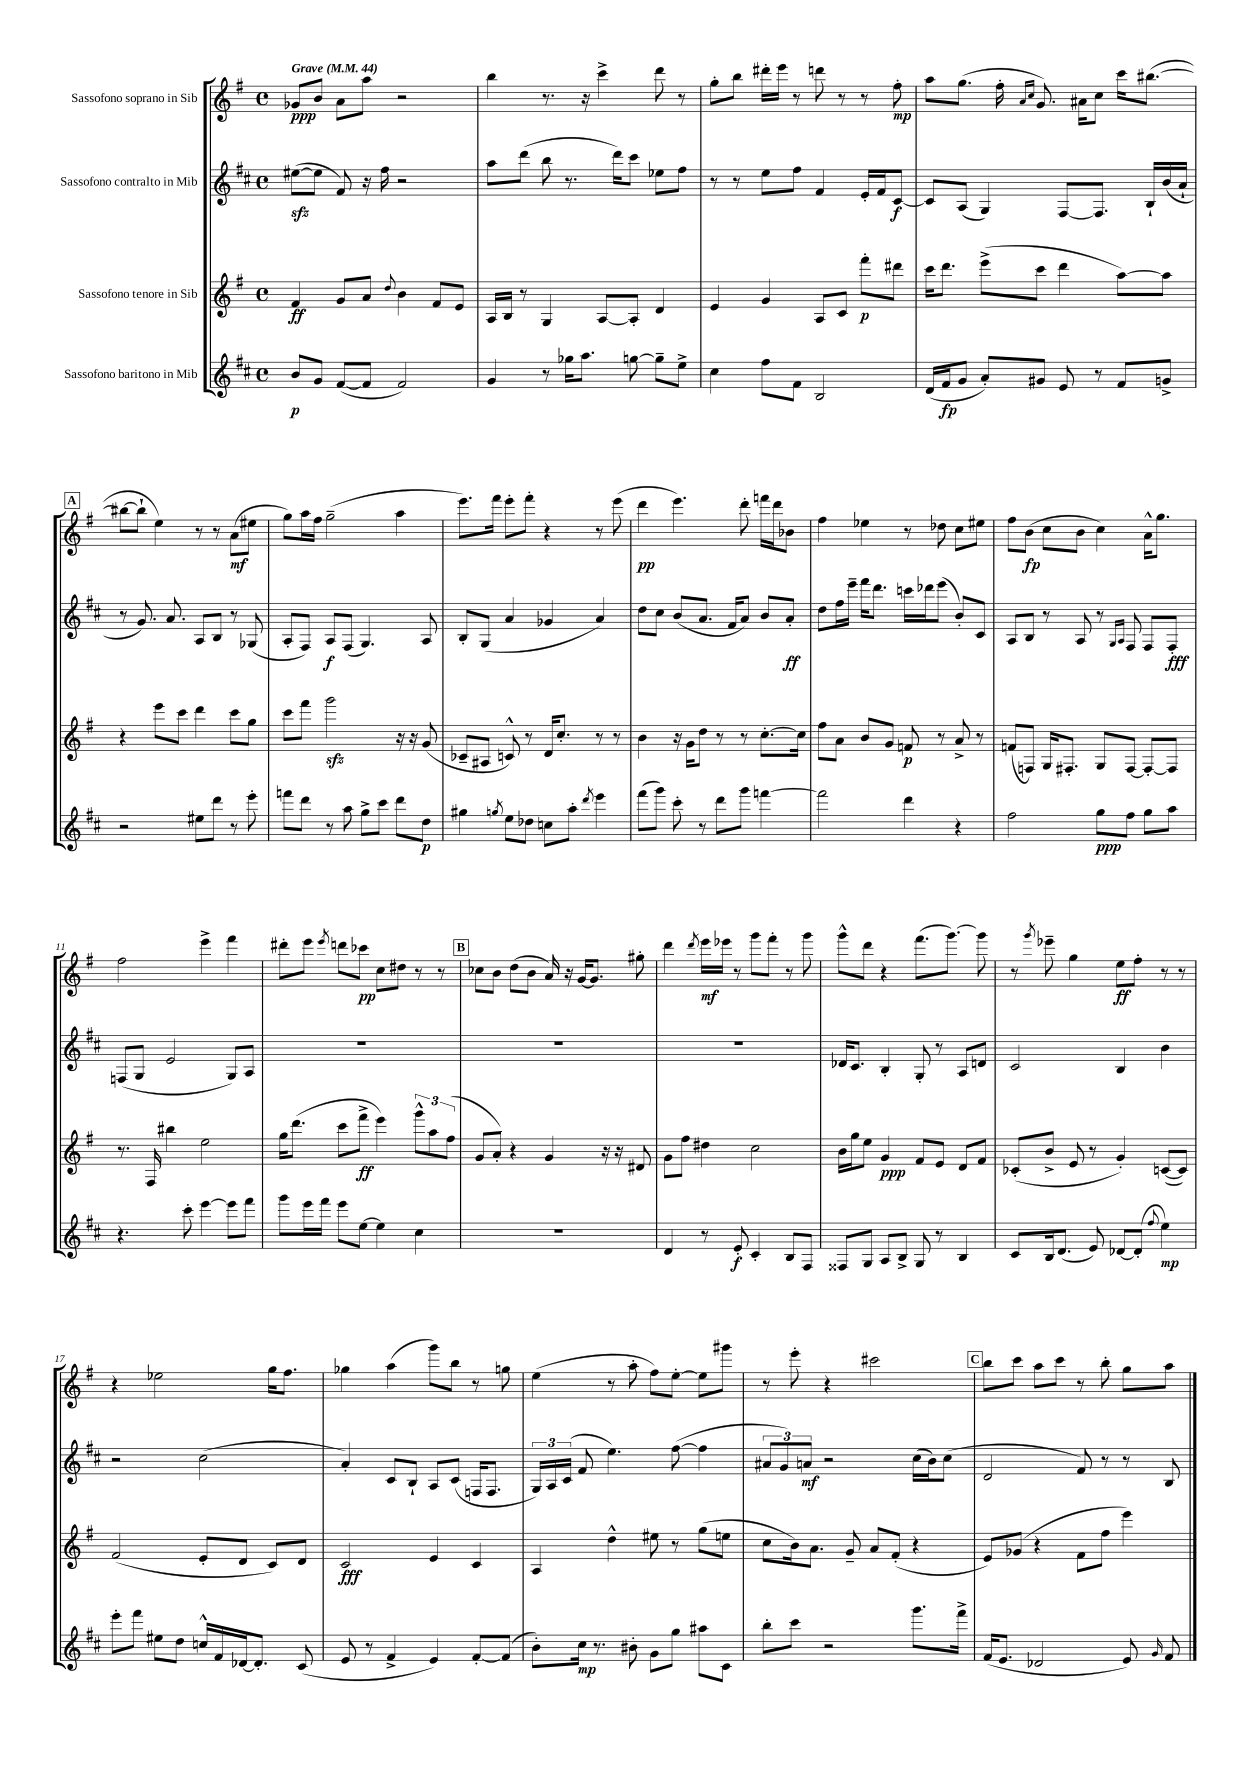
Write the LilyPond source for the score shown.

<<
\new StaffGroup <<
\new Staff = "s0" \with { instrumentName = "Sassofono soprano in Sib" } {
    \clef treble \key g \major \defaultTimeSignature \time 4/4 \tempo "Grave" 4 = 44
    \autoBeamOff ges'8[\ppp b'8] a'8[ a''8] r2 |
    b''4 r8. r16 c'''4-> d'''8 r8 |
    g''8[-. b''8] dis'''16[-. e'''16] r8 d'''8 r8 r8 fis''8-.\mp |
    a''8[ g''8.]( fis''16-. \grace { a'16[ c''16] } g'8.) ais'16[ c''8] c'''16[ bis''8.]~( |
    \mark \markup { \box "A" } bis''8[~ bis''8]-! e''4) r8 r8 a'8[\mf( eis''8] |
    g''8[) a''16 fis''16] g''2--( a''4 |
    e'''8.[) fis'''16] e'''8[-. fis'''8]-. r4 r8 e'''8( |
    d'''4\pp e'''4.) d'''8-. f'''16[ d'''16 bes'8] |
    fis''4 ees''4 r8 des''8 c''8[ eis''8] |
    fis''8[ b'8]\fp( c''8[ b'8] c''4) a'16[-^ g''8.] |
    fis''2 e'''4-> fis'''4 |
    dis'''8[-. e'''8] \acciaccatura { e'''8 } d'''8[ ces'''8]\pp c''8[ dis''8] r8 r8 |
    \mark \markup { \box "B" } ces''8[ b'8] d''8[( b'8] a'16) r16 g'16[~ g'8.] gis''8-. |
    d'''4 \acciaccatura { d'''8 } e'''16[\mf ees'''16] r8 g'''8[ fis'''8]-. r8 g'''8 |
    g'''8[-^ d'''8] r4 fis'''8.[( g'''8.]~) g'''8 |
    r8 \acciaccatura { g'''8 } ees'''8-- g''4 e''8[\ff fis''8]-. r8 r8 |
    r4 ees''2 g''16[ fis''8.] |
    ges''4 a''4( g'''8[) b''8] r8 g''8 |
    e''4( r8 a''8-. fis''8[) e''8]~-. e''8[ gis'''8] |
    r8 e'''8-. r4 cis'''2 |
    \mark \markup { \box "C" } b''8[ c'''8] a''8[ c'''8] r8 b''8-. g''8[ a''8] \bar "|." |
}
\new Staff = "s1" \with { instrumentName = "Sassofono contralto in Mib" } {
    \clef treble \key d \major \defaultTimeSignature \time 4/4
    \autoBeamOff eis''8[~\sfz( eis''8] fis'8) r16 fis''16 r2 |
    a''8[ d'''8]( b''8 r8. d'''16[) cis'''8] ees''8[ fis''8] |
    r8 r8 e''8[ fis''8] fis'4 e'16[-. fis'16 cis'8]~\f |
    cis'8[ a8]( g4) fis8[~ fis8.] b16[-! b'16( a'16]-! |
    \mark \markup { \box "A" } r8 g'8.) a'8. a8[ b8] r8 ges8( |
    a8[-. fis8]) a8[\f fis8]( g4.) a8 |
    b8[-. g8]( a'4 ges'4 a'4) |
    d''8[ cis''8] b'8[( a'8.] fis'16[ a'8]) b'8[ a'8]-.\ff |
    d''8[ fis''16 e'''16]-- fis'''16[ d'''8.] c'''16[ des'''16 e'''8]( b'8[-.) cis'8] |
    a8[ b8] r8 a8 r8 \grace { g16[ a16] } fis8 fis8[ fis8]-.\fff |
    f8[( g8] e'2 g8[) a8] |
    R1 |
    \mark \markup { \box "B" } R1 |
    R1 |
    des'16[ cis'8.] b4-. g8-. r8 a8[ d'8] |
    cis'2 b4 b'4 |
    r2 cis''2( |
    a'4-.) cis'8[ b8]-! a8[ cis'8]( f16[ f8.] |
    \tuplet 3/2 { g16[) a16 cis'16]( } fis'8 e''4.) fis''8~( fis''4 |
    \tuplet 3/2 { ais'8[ g'8) a'8]\mf } r2 cis''16[( b'16) cis''8]( |
    \mark \markup { \box "C" } d'2 fis'8) r8 r8 b8 \bar "|." |
}
\new Staff = "s2" \with { instrumentName = "Sassofono tenore in Sib" } {
    \clef treble \key g \major \defaultTimeSignature \time 4/4
    \autoBeamOff fis'4\ff g'8[ a'8] \appoggiatura { d''8 } b'4 fis'8[ e'8] |
    a16[ b16] r8 g4 a8[~ a8]-. d'4 |
    e'4 g'4 a8[ c'8] fis'''8[-.\p dis'''8] |
    c'''16[ d'''8.] e'''8[->( c'''8] d'''4 a''8[~) a''8] |
    \mark \markup { \box "A" } r4 e'''8[ c'''8] d'''4 c'''8[ g''8] |
    c'''8[ fis'''8] g'''2\sfz r16 r16 g'8( |
    ces'8[-- ais8] c'8-^) r8 d'16[ c''8.]-. r8 r8 |
    b'4 r16 g'16[ d''8] r8 r8 c''8.[~-. c''16] |
    fis''8[ a'8] b'8[ g'8] f'8\p r8 a'8-> r8 |
    f'8[( f8]) g16[ fis8.]-. g8[ fis8]~ fis8[~-. fis8] |
    r8. fis16 bis''4 e''2 |
    g''16[ d'''8.]( c'''8[ fis'''8]->\ff e'''4) \tuplet 3/2 { g'''8[-^ a''8 fis''8]( } |
    \mark \markup { \box "B" } g'8[ a'8]-.) r4 g'4 r16 r16 dis'8 |
    g'8[ fis''8] dis''4 c''2 |
    b'16[ g''16 e''8] g'4\ppp fis'8[ e'8] d'8[ fis'8] |
    ces'8[-.( b'8]-> e'8 r8 g'4-.) c'8[~( c'8]) |
    fis'2( e'8[-. d'8] c'8[) d'8] |
    c'2\fff e'4 c'4 |
    a4 d''4-^ eis''8 r8 g''8[( e''8] |
    c''8[ b'16) a'8.] g'8-- a'8[ fis'8]-.( r4 |
    \mark \markup { \box "C" } e'8[) ges'8]( r4 fis'8[ fis''8] e'''4) \bar "|." |
}
\new Staff = "s3" \with { instrumentName = "Sassofono baritono in Mib" } {
    \clef treble \key d \major \defaultTimeSignature \time 4/4
    \autoBeamOff b'8[\p g'8] fis'8[~( fis'8] fis'2) |
    g'4 r8 ges''16[ a''8.] g''8~ g''8[-- e''8]-> |
    cis''4 fis''8[ fis'8] b2 |
    d'16[( fis'16\fp g'8] a'8[-.) gis'8] e'8 r8 fis'8[ g'8]-> |
    \mark \markup { \box "A" } r2 eis''8[ d'''8] r8 e'''8-. |
    f'''8[ d'''8] r8 a''8 g''8[-> cis'''8] d'''8[ d''8]\p |
    gis''4 \acciaccatura { g''8 } e''8[ des''8] c''8[ a''8]-. \acciaccatura { d'''8 } e'''4 |
    fis'''8[( g'''8]) cis'''8-. r8 d'''8[ g'''8] f'''4~ |
    f'''2 d'''4 r4 |
    fis''2 g''8[\ppp fis''8] g''8[ a''8] |
    r4. cis'''8-. e'''4~ e'''8[ fis'''8] |
    g'''8[ e'''16 fis'''16] e'''8[ e''8]~ e''4 cis''4 |
    \mark \markup { \box "B" } R1 |
    d'4 r8 e'8-.\f cis'4-. b8[ fis8] |
    fisis8[ g8] a8[ b8]-> g8 r8 b4 |
    cis'8[ b16 d'8.]( e'8) des'8[~ des'8]-.( \appoggiatura { fis''8 } e''4\mp) |
    e'''8[-. fis'''8] eis''8[ d''8] c''16[-^ fis'16 des'16~ des'8.]-. cis'8( |
    e'8 r8 fis'4-> e'4) fis'8[~-. fis'8]( |
    b'8[-.) cis''16]\mp r8. bis'8-. g'8[ g''8] ais''8[ cis'8] |
    b''8[-. cis'''8] r2 g'''8.[ fis'''16]-> |
    \mark \markup { \box "C" } fis'16[( e'8.] des'2 e'8) \grace { g'16 } fis'8 \bar "|." |
}
>>
>>
